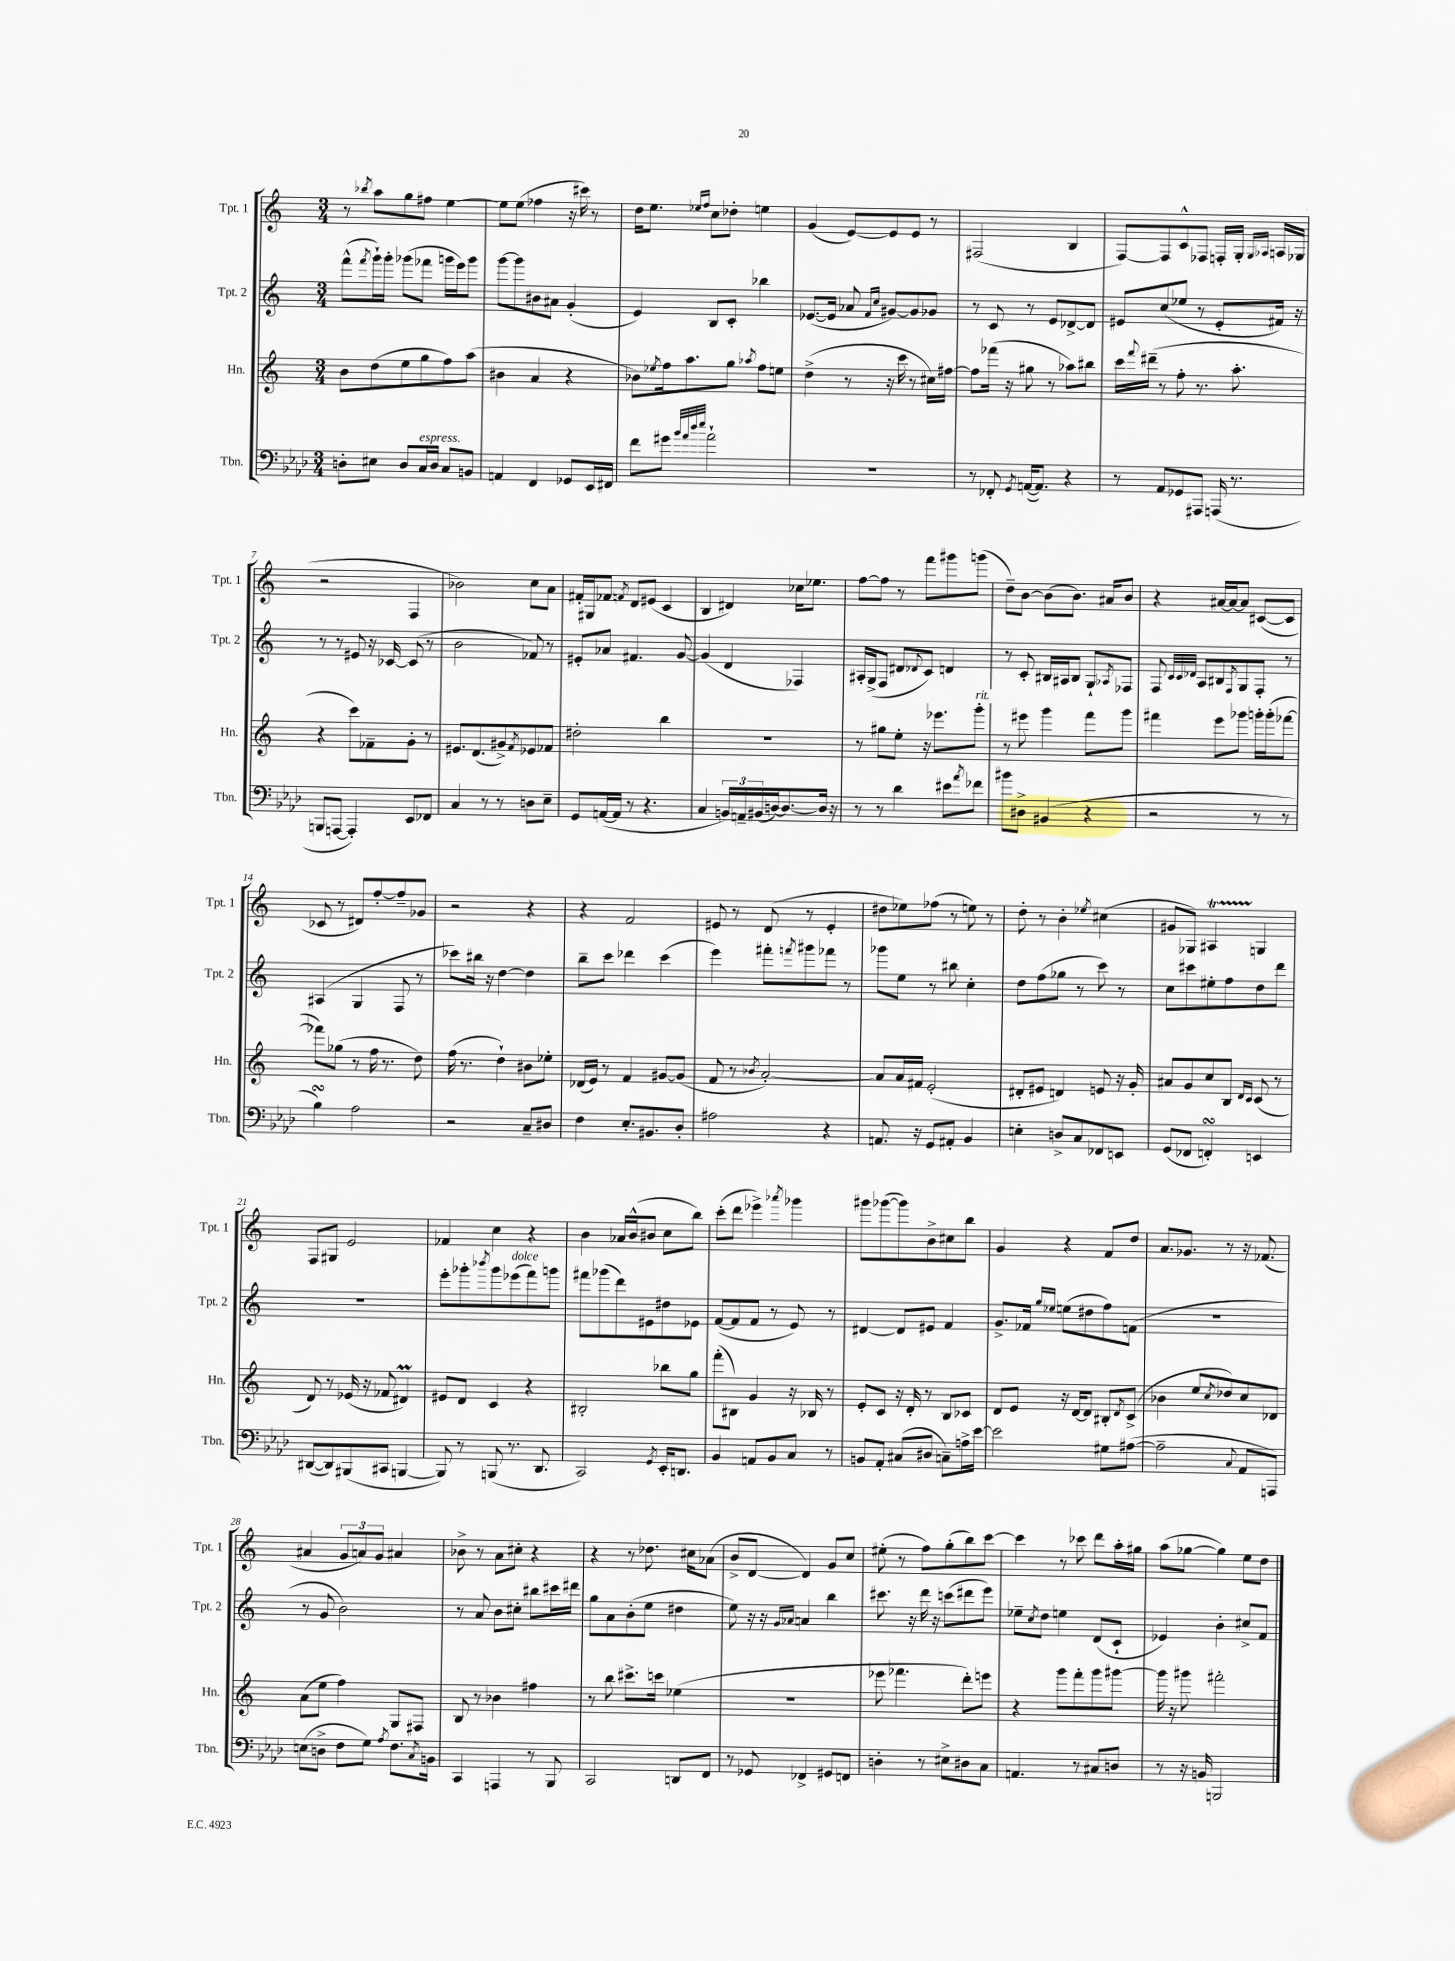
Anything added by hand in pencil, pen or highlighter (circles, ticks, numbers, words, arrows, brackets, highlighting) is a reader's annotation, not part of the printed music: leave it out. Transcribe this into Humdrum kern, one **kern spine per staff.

**kern	**kern	**kern	**kern
*staff4	*staff3	*staff2	*staff1
*clefF4	*clefG2	*clefG2	*clefG2
*k[b-e-a-d-]	*k[]	*k[]	*k[]
*M3/4	*M3/4	*M3/4	*M3/4
8D'\L	8b\L	(8fff^^\L	8r
.	.	8qfff/	8qbb-/
8E#\J	(8dd\	16ggg`\L)	8aa\L
.	.	16ggg'\JJ	.
8D/L	8ee\	(8ggg-\L	8gg\
16C/L	8gg\	8fff-\J	8ff#\J
16D/JJ	.	.	.
8C/L	8ff\)	16ggg\LL	[4ee\
.	.	16eee\J)	.
8BB/J	(8aa\J	8ggg\J	.
=	=	=	=
4AA/	4b#\	[8ggg\L	8ee\]L
.	.	8ggg\]	(8ee\J
4FF/	4a/	8b#\	4ff-\
.	.	8a#\J	.
8GG-/L	4r	(4g'/	16r
.	.	.	16ccc#\)
16EE-/L	.	.	8r
16FF#/JJ	.	.	.
=	=	=	=
8f\L	8b-\L)	4e/)	16dd\LK
.	.	.	8.ee\J
.	8qee-/	.	.
8g#\J	16ff\k	.	.
.	8.aa\	.	.
32qqb-/LLL	.	.	.
32qqa-/	.	.	.
32qqdd-/	.	.	16qqee-/LL
32qqee-/JJJ	.	.	16qqff/JJ
2a-`\	.	8B/L	8cc\L
.	8gg\J	8c'/J	8dd-'\J
.	8qaa-/	.	.
.	8ff\L	4bb-\	4ee\
.	8ee\J	.	.
=	=	=	=
2.r	(4dd^\	([8.e-/L	(4g/
.	.	16e-/]Jk	.
.	8r	8a-/	[8e/L)
.	.	16qqf/LL	.
.	.	16qqcc/JJ	.
.	16r	[8g#/L)	8e/]
.	16ccc\	.	.
.	8r	8g#/]	8e/J
.	16cc#\LL)	8g-/J	8r
.	[16ff#\JJ	.	.
=	=	=	=
8r	8ff#\]L	8r	(2F#/
8FF-'/	(16fff-\Jk	8c/	.
.	16r	.	.
8qGG/	.	.	.
([16AA/LK	8gg#\	8r	.
8.AA/]J)	.	.	.
.	8r	8e/L	.
4r	8aa-\L)	[8d-^/	4B/
.	8bb#\J	8d-/]J	.
=	=	=	=
8r	16ccc\LL	8e#/L	[8F/L)
.	8qqfff/	.	.
.	(16ddd#~\JJ	.	.
8AA-/L	8r	(8cc/	8F/]
8GG-/	8ff'\	8ee-/J	8c^^/
8AAA#/J	8.r	8r	8F-/J
(16AAA/	.	8e#'/L	16F'/LL
8.r	8.aa'\	.	16G'/JJ
.	.	.	16qqG/LL
.	.	.	16qqA-/JJ
.	.	16f#/Jk)	16A/LL
.	.	16r	(16G-/JJ
=	=	=	=
8BBB/L	4r	8r	2r
[8AAA/J	.	8r	.
4AAA'/])	8ccc\L)	8e#/	.
.	8f-~\	16r	.
.	.	[16c-/	.
8EE-/L	8g'\J	(8c-/]	4F/
8FF-/J	8r	8r	.
=	=	=	=
4C/	8.e#/L	2b\	2b-\)
.	(8.d/	.	.
8r	.	.	.
8r	8g#^/)	.	.
.	8qf/	.	.
8D\L	8e-/	8f-/)	8cc\L
8E-~\J	8f-/J	8r	8a\J
=	=	=	=
8GG/L	2dd#'\	8e#'/L	16f#'/LL
.	.	.	16G#/J
([16AA/L	.	8a-/J	8f-/J
16AA/]JJ	.	.	.
.	.	.	8qf/
8r	.	4.f#/	8d/L
4.r	.	.	(8e#/J
.	4bb\	.	4c/
.	.	[8g/	.
=	=	=	=
4C/	2.r	(4g/]	4B/
24BB/LL)	.	4d/	4d#/)
24AA~/	.	.	.
(24BB#/	.	.	.
[16D/J)	.	.	.
8.D/_	.	.	.
.	.	4F-/)	16cc-\LK
.	.	.	8.ee-\J
16D/]Jk	.	.	.
16r	.	.	.
=	=	=	=
8r	8r	16A#'/LL	[8ff\L
.	.	(16G^/J	.
8r	8gg#\L	8F/J	8ff\]J
4d-\	8ee'\J	8d#/L	8r
.	.	8qqd-/	.
.	16r	8c/J)	8fff\L
.	8.eee-\L	.	.
8e#\L	.	4d/	8ggg#\
8qa-/	.	.	.
8f-\J	8ggg'\J	.	(8ggg\J
=	=	=	=
8b#\L	8r	8r	8dd~\L)
8D#^\J	8eee#\	8c'/	[8b\J
(4BB#/	4ggg\	16B#/LL	(8b\]L
.	.	16A#/J	.
.	.	8B#/J	8.b\J)
4r	8fff\L	8G`/L	.
.	.	.	16a#/LK
.	.	8qA-/	.
.	8ggg\J	8F-/J	8b/J
=	=	=	=
2r	4fff#\	8F/	4r
.	.	32qqc/LLL	.
.	.	32qqc/	.
.	.	32qqd-/JJJ	.
.	.	8A/L	.
.	8eee\L	8B#/	[16a#/LL
.	.	.	16a#/_J
.	.	8qF/	.
.	8ggg-\J	8G/	8a#/]J
8r	16ggg'\LL	8F'/J	([8c#/L
.	(16ggg'\J	.	.
8r	[8fff-\J	8r	8c#/]J
=	=	=	=
4B-\)	8fff-\]L)	(4A#/	8c-/
.	(8gg-\J	.	8r
2A-\	8r	4G/	8d#/L)
.	16ff\	.	[8ff'/
.	8.r	.	.
.	.	8F/	8ff~/]
.	8dd\)	8r	8g-/J
=	=	=	=
2r	(16ff\	8ccc-\L)	2r
.	8.r	.	.
.	.	16bb#\Jk	.
.	.	16r	.
.	4dd`\)	[4dd\	.
8C~/L	8b#\L	4dd\]	4r
8D#/J	8ee-'\J	.	.
=	=	=	=
4F\	(16d-/LL	8bb~\L	4r
.	16e/JJ)	.	.
.	8r	8ccc\J	.
8.E-'/L	4f/	4ddd-\	2f/
8.BB#/	.	.	.
.	[8g#/L	(4ccc\	.
8D-'/J	(8g#/]J	.	.
=	=	=	=
2A#\	8f/	4eee\)	8e#/
.	8r	.	8r
.	8qb-/	.	.
.	[2a'/)	8fff#'\L	(8d/
.	.	8qfff/	.
.	.	8ggg#\	8r
4r	.	8fff-\J	4e#'/
.	.	8r	.
=	=	=	=
8.AA/	8a/]L	8ggg-\L	8dd#\L
.	16a/L	8ee\J	8ee-\)
16r	16f#/JJ	.	.
8GG/L	(2e'/	8r	(8ff-\J
8AA#'/J	.	8bb#\	8r
4BB-/	.	4cc'\	8ee\)
.	.	.	8r
=	=	=	=
4E'\	8d#'/L	8dd\L	8dd'\
.	8e#/J	(8ff\	8r
8D^/L	4d/)	8gg-\J	4b'\
8C/	.	8r	.
.	.	.	8qee-/
8FF-/	8e/	8ccc\)	(4cc#\
8EE/J	16r	8r	.
.	16g'/	.	.
=	=	=	=
(8GG/L	8a#/L	8cc\L	8g#/L
8FF-/J	8g/	8ccc#\	8G-/J)
4FF'/)	8cc/	8ee#'\	4A#/
.	8B/J	8ff\	.
.	16qqd/LL	.	.
.	16qqc/JJ	.	.
4EE/	(8c/	8dd\	4G/
.	8r	8ddd\J	.
=	=	=	=
([8DD#/L	8d/)	2.r	8F/L
8DD#/])	8r	.	8G#/J
(8BBB#/	(16e-/	.	2e/
.	16r	.	.
8CC#/J	8f-/	.	.
[4BBB/	4d#/)	.	.
=	=	=	=
8BBB/])	8e#/L	8eee'\L	4f-/
8r	8d/J	8ggg-'\	.
.	.	8qbbb-/	.
(8BBB/	4c/	8ggg-\	4cc\
8.r	.	(8eee-\	.
.	4r	8fff\)	4r
8.DD-/	.	.	.
.	.	8ggg\J	.
=	=	=	=
2CC/)	2B#'/	8fff#\L	4b\
.	.	(8ggg-\	.
.	.	8ddd\)	16a-/LL
.	.	.	(16b^^/J
.	.	8e#\	8b#/J
8qGG/	.	.	.
16EE-'/LK	8bb-\L	8dd#\	8cc\L
8.DD/J	.	.	.
.	8gg\J	8e-\J	8bb\J)
=	=	=	=
4BB-/	(8fff'\L	([8f/L	(8ccc'\L
.	8B#\J)	8f/]	8ddd\J
8AA/L	4g/	8f/J	4eee-^\)
8BB-/	.	8r	.
.	.	.	8qaaa-/
8C/J	16r	8e/)	4ggg-\
.	16B-/	.	.
8r	8r	8r	.
=	=	=	=
8BB/L	8e'/L	[4d#/	8ggg#\L
8AA-'/J	8c/J	.	([8ggg-\
(8C#/L	16r	8d#/]L	8ggg-\])
.	16d'/	.	.
8D#/J	8r	8e#/J	8b^\
8C~\L)	8B/L	4f/	8cc#\
16A^\L	8c-/J	.	8bb\J
[16e-\JJ	.	.	.
=	=	=	=
2e-\]	8d/L	8.g^/L	4g/
.	8e/J	.	.
.	.	16f-/Jk	.
.	.	16qqgg/LL	.
.	.	16qqee-/JJ	.
.	16r	(8ee\L	4r
.	[16d/LK	.	.
.	8d/]J	8dd#\	.
8G#\L	8B#'/L	8ff\)	8f/L
.	8qd/	.	.
([8A#\J	(8c^/J	(8f\J	8dd/J
=	=	=	=
2A#~\]	4b-\	2.r	8.a/L
.	.	.	8.g-/J
.	8ee/L	.	.
.	8qcc/	.	.
.	8dd-/)	.	8r
8qqC/	.	.	.
8AA-/L	8cc/	.	16r
.	.	.	(8.f-/
8AAA/J)	8d-/J	.	.
=	=	=	=
(8E\L	(8a\L	8r	4a#/
8D^\J	8ee\J	8g/	.
8F\L	4ff\)	2b\)	12g/L
.	.	.	12a/)
8G\J)	.	.	.
.	.	.	12g/J
8qA-/	.	.	.
8.F\L	8G/L	.	4a#/
.	8F#/J	.	.
8qC/	.	.	.
16BB\Jk	.	.	.
=	=	=	=
4CC/	8B/	8r	8b-^\
.	8r	8a/	8r
4AAA/	4b-\	8b\L	8a\L
.	.	8cc#'\J	8cc#'\J
8r	4ff#\	8bb#\L	4r
8BBB-/	.	16ccc#\L	.
.	.	16ddd#\JJ	.
=	=	=	=
2CC/	8r	8gg\L	4r
.	8bb\	8a\	.
.	8.ccc#^\L	(8b'\	8r
.	.	8ee\J	8.dd-\
.	16ccc\Jk	.	.
8DD/L	(4ee-\	4dd#\	.
.	.	.	16cc#\LK
8FF/J	.	.	(8a-\J
=	=	=	=
8r	2.r	8ee\)	8b^/L
8GG-/	.	16r	[8d/J
.	.	16r	.
.	.	16qqg/LL	.
.	.	16qqa-/JJ	.
4FF-^/	.	4a/	4d/])
8GG#/L	.	4bb\	8g/L
8FF/J	.	.	8cc/J
=	=	=	=
4D'\	8eee-\	8.ccc#\	(8ee#'\
.	4.fff-\	.	8r
.	.	16r	.
8r	.	16ddd\	8ff\L)
.	.	16r	.
8E#^\L	.	(8ccc\L	(8gg'\
8D#\	8ddd'\L)	8ddd#\	8bb\)
8C\J	8eee\J	8eee\J)	[8ccc\J
=	=	=	=
4.AA/	4r	8ee-~\L	4ccc\]
.	.	8qcc/	.
.	.	8dd\J	.
.	8ggg\L	4ee\	8r
8r	8fff'\	.	8ccc-\
8C#/L	8ggg\	(8d/L	8ddd\L
8D/J	[8ggg#\J	8c`/J	16aa'\L
.	.	.	16gg#\JJ
=	=	=	=
8r	16ggg#\]	4e-/)	(8aa\L
.	16r	.	.
16r	8ggg#\	.	[8gg-\J
16BB/	.	.	.
2BBB/	2fff#'\	4b'\	4gg-\])
.	.	8cc#^/L	8ee\L
.	.	8f/J	8dd\J
==	==	==	==
*-	*-	*-	*-
